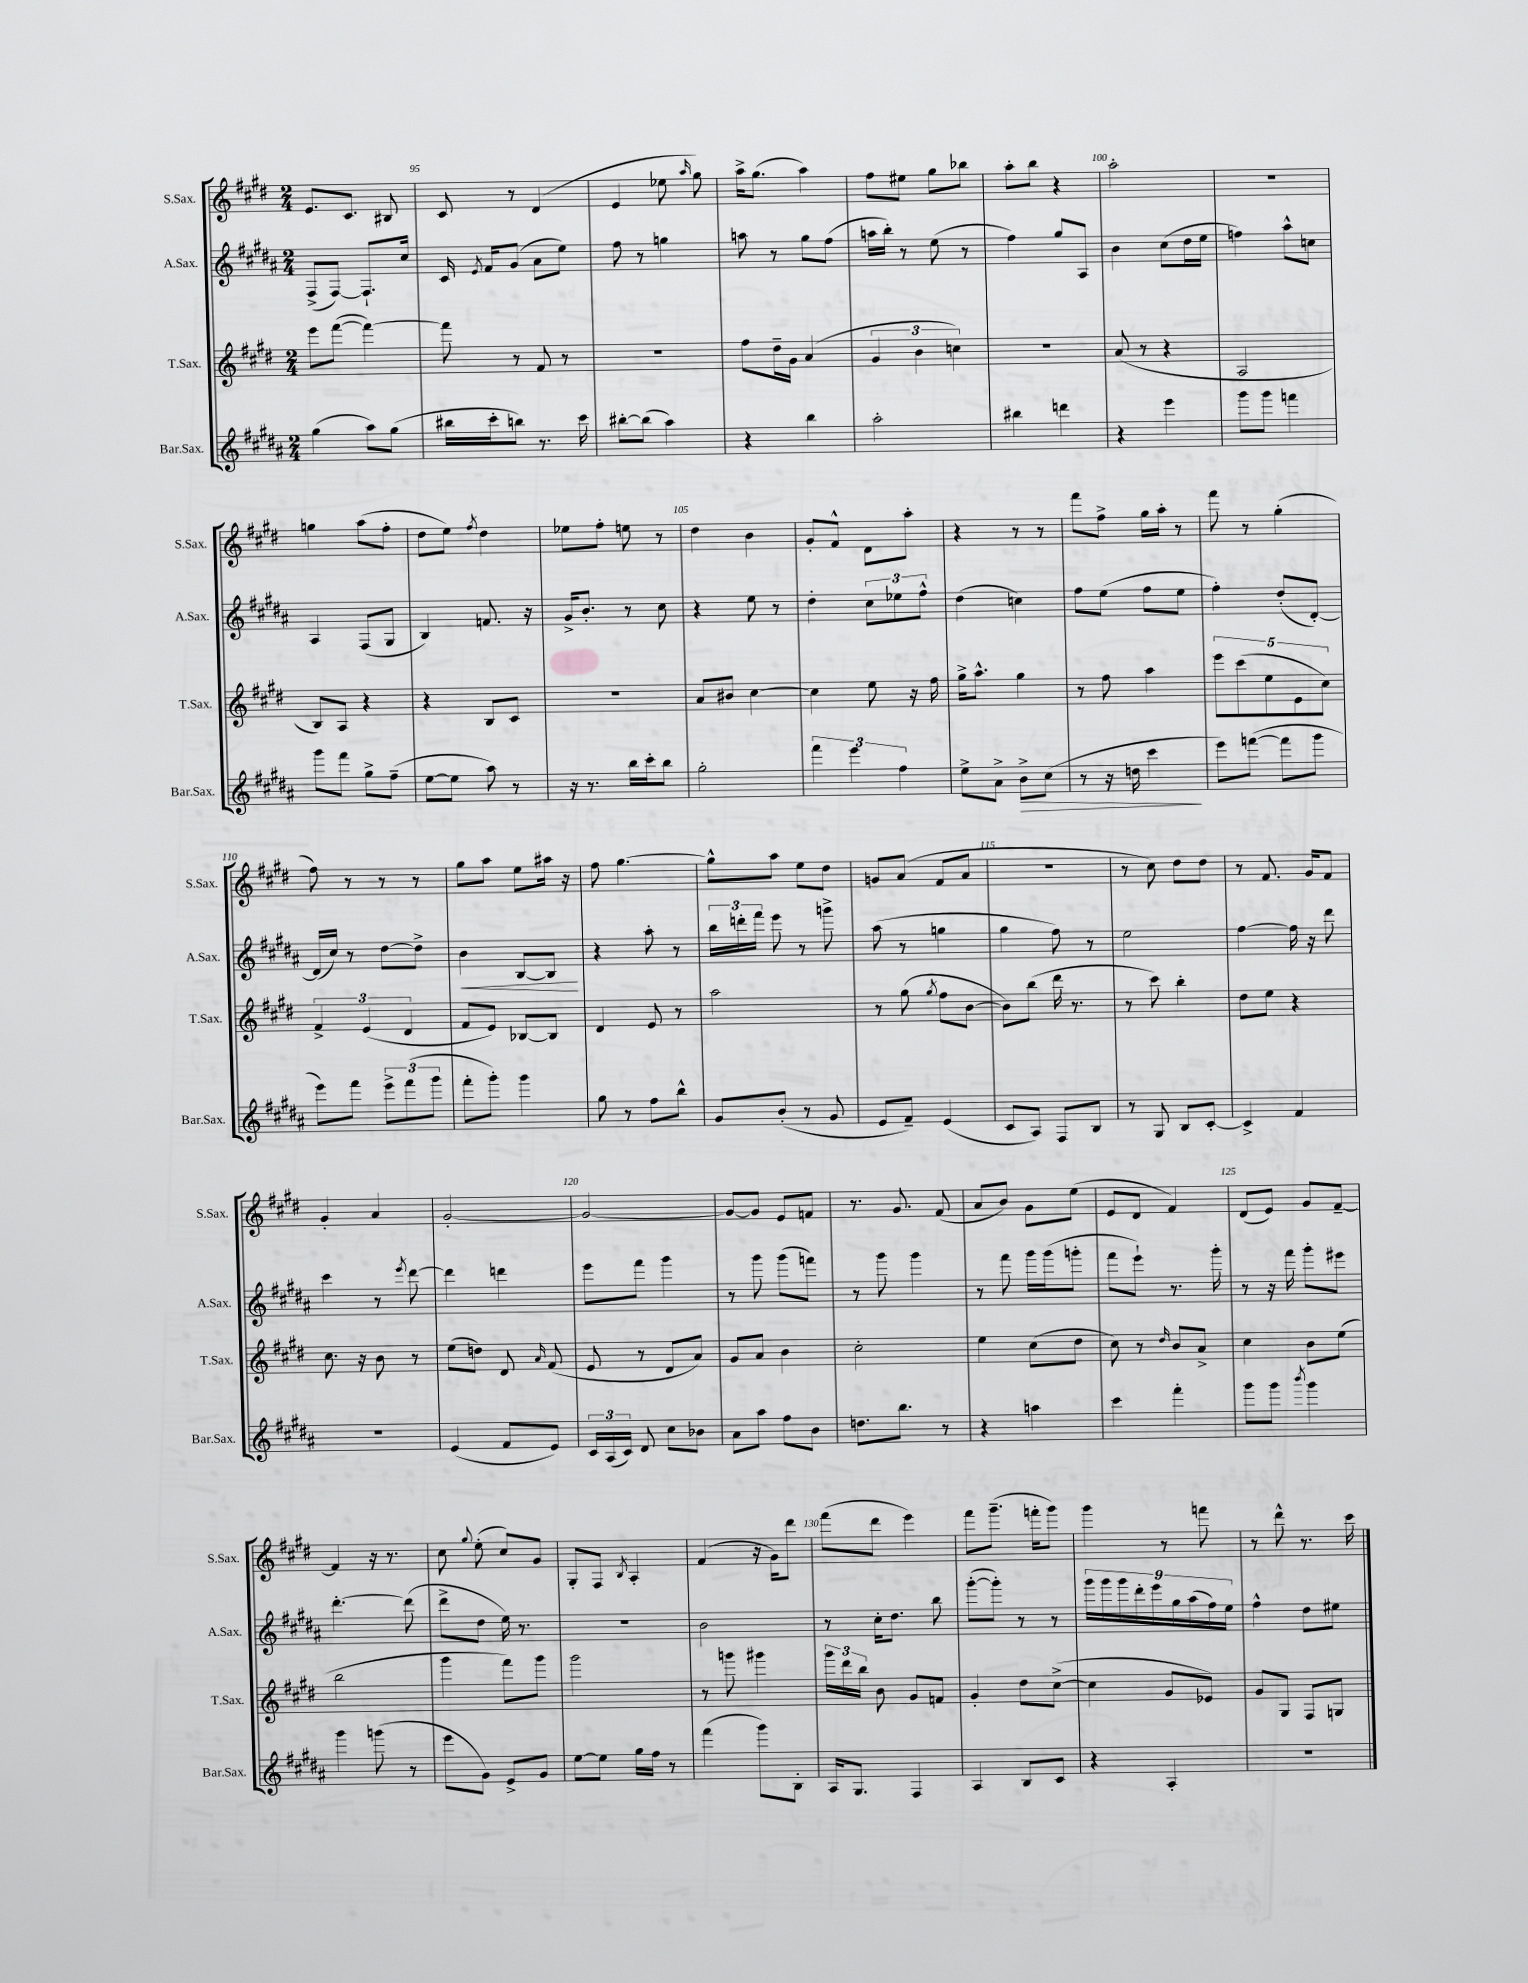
<<
\new StaffGroup <<
\new Staff = "s0" \with { instrumentName = "S.Sax." shortInstrumentName = "S.Sax." } {
    \clef treble \key e \major \numericTimeSignature \time 2/4
    \autoBeamOff e'8.[ cis'8.] bis8 |
    cis'8 r8 dis'4( |
    e'4 ees''8 \grace { a''16 } gis''8) |
    a''16[-> gis''8.]( a''4) |
    fis''8[ eis''8] gis''8[ bes''8] |
    a''8[-. b''8] r4 |
    a''2-. |
    R2 |
    g''4 a''8[( fis''8]-. |
    dis''8[ e''8]) \acciaccatura { fis''8 } dis''4 |
    ees''8[ fis''8]-. e''8 r8 |
    dis''4 b'4 |
    gis'8[-. fis'8]-^ dis'8[ a''8]-. |
    r4 r8 r8 |
    fis'''8[ fis''8]-> gis''16[ a''16]-. r8 |
    fis'''8 r8 gis''4-.( |
    fis''8) r8 r8 r8 |
    gis''8[ a''8] e''8[ ais''16] r16 |
    fis''8 gis''4.~ |
    gis''8[-^ a''8] e''8[ dis''8] |
    g'8[ a'8]( fis'8[ a'8] |
    R2 |
    r8 cis''8) dis''8[ dis''8] |
    r8 fis'8. gis'16[ fis'8] |
    gis'4-. a'4 |
    gis'2~-. |
    gis'2~ |
    gis'8[~ gis'8] e'8[ f'8] |
    r8. gis'8. fis'8( |
    a'8[ b'8]) gis'8[ e''8]( |
    e'8[ dis'8] fis'4) |
    dis'8[( e'8]) gis'8[ fis'8]~-- |
    fis'4 r16 r8. |
    cis''8 \appoggiatura { gis''8 } e''8-.( cis''8[) gis'8] |
    gis8[-. fis8] \acciaccatura { b8 } a4-. |
    fis'4( r16 gis'16[) dis'''8] |
    fis'''8[( dis'''8] e'''4) |
    fis'''8[ gis'''8.]--( f'''16[-. gis'''8]) |
    gis'''4 r8 f'''8 |
    r8 dis'''8-^ r8. cis'''16 \bar "|." |
}
\new Staff = "s1" \with { instrumentName = "A.Sax." shortInstrumentName = "A.Sax." } {
    \clef treble \key b \major \numericTimeSignature \time 2/4
    \autoBeamOff fis8[->( fis8]~) fis8.[-! cis''16] |
    cis'16 \acciaccatura { e'8 } fis'16[ gis'8]( ais'8[ e''8]) |
    fis''8 r8 g''4 |
    a''8 r8 gis''8[ fis''8]( |
    a''16[ b''16]-.) r8 e''8( r8 |
    fis''4) gis''8[ ais8] |
    b'4 cis''8[( dis''16 e''16] |
    f''4) ais''8[-^ c''8] |
    ais4 fis8[( gis8] |
    b4) f'8. r16 |
    gis'16[-> b'8.]-. r8 cis''8 |
    r4 e''8 r8 |
    dis''4-. \tuplet 3/2 { cis''8[ ees''8 fis''8]-^ } |
    dis''4( c''4) |
    fis''8[ e''8]( fis''8[ e''8] |
    fis''4-.) dis''8[-.( dis'8]~-.) |
    dis'16[( cis''16]) r8 dis''8[~ dis''8]-> |
    b'4\< b8[~ b8]\! |
    r4 ais''8-. r8 |
    \tuplet 3/2 { b''16[ d'''16-. fis'''16] } e'''8 r8 g'''8-> |
    ais''8( r8 g''4 |
    gis''4 fis''8) r8 |
    e''2 |
    fis''4~ fis''16 r16 dis'''8 |
    cis'''4 r8 \acciaccatura { e'''8 } dis'''8~ |
    dis'''4 d'''4 |
    e'''8[ fis'''8] gis'''4 |
    r8 gis'''8 gis'''8[( f'''8]) |
    r8 gis'''8 gis'''4 |
    r8 fis'''8 gis'''16[ gis'''16( g'''8]-. |
    fis'''8[ e'''8]-!) r8. gis'''16-. |
    r8 r16 fis'''16 gis'''8[-. eis'''8] |
    dis'''4.~-. dis'''8( |
    dis'''8[-> dis''8] e''16) r8. |
    R2 |
    b'2 |
    r8 cis''16[-. dis''8.] b''8 |
    gis'''8[~-.( gis'''8]-.) r8 r8 |
    \tuplet 9/8 { gis'''16[ gis'''16 gis'''16 dis'''16-. e'''16 gis''16 ais''16( fis''16) e''16] } |
    fis''4-^ dis''8[ eis''8] \bar "|." |
}
\new Staff = "s2" \with { instrumentName = "T.Sax." shortInstrumentName = "T.Sax." } {
    \clef treble \key e \major \numericTimeSignature \time 2/4
    \autoBeamOff e'''8[ fis'''8]~( fis'''4~) |
    fis'''8 r8 fis'8 r8 |
    R2 |
    fis''8[ dis''16-- gis'16] a'4( |
    \tuplet 3/2 { gis'4 b'4 c''4) } |
    r2 |
    a'8( r8 r4 |
    a2 |
    b8[) a8] r4 |
    r4 b8[ cis'8] |
    R2 |
    a'8[ bis'8] cis''4~ |
    cis''4 e''8 r16 fis''16 |
    gis''16[-> a''8.]-^ gis''4 |
    r8 fis''8 a''4 |
    \tuplet 5/4 { e'''8[ cis'''8( e''8 e'8 cis''8]) } |
    \tuplet 3/2 { fis'4-> e'4( dis'4 } |
    fis'8[ e'8]) bes8[~ bes8] |
    dis'4 e'8 r8 |
    a''2 |
    r8 gis''8( \acciaccatura { gis''8 } fis''8[ b'8]~ |
    b'8[) b''8]( dis'''16 r8. |
    r8 cis'''8) b''4-. |
    dis''8[ e''8] r4 |
    cis''8. r16 b'8 r8 |
    e''8[( d''8]) dis'8 \grace { a'16 } fis'8( |
    e'8 r8 dis'8[ a'8]) |
    gis'8[ a'8] b'4 |
    cis''2-. |
    e''4 cis''8[( dis''8] |
    cis''8) r8 \grace { dis''16 } b'8[ a'8]-> |
    cis''4 b'8[ e''8]( |
    b''2 |
    gis'''4 fis'''8[) gis'''8] |
    gis'''2 |
    r8 g'''8 gis'''4 |
    \tuplet 3/2 { gis'''16[ dis'''16 b''16] } b'8 gis'8[ f'8] |
    gis'4-. dis''8[ cis''8]~->( |
    cis''4 gis'8[ ees'8]) |
    gis'8[ gis8] fis8[ g8] \bar "|." |
}
\new Staff = "s3" \with { instrumentName = "Bar.Sax." shortInstrumentName = "Bar.Sax." } {
    \clef treble \key b \major \numericTimeSignature \time 2/4
    \autoBeamOff gis''4( ais''8[) gis''8]( |
    bis''16[ cis'''16-. b''8]) r8. cis'''16 |
    bis''8[~-. bis''8]( ais''4) |
    r4 b''4 |
    ais''2-. |
    bis''4 d'''4 |
    r4 e'''4 |
    gis'''8[ gis'''8] f'''4 |
    gis'''8[ fis'''8] gis''8[-> fis''8]--( |
    e''8[~ e''8] ais''8) r8 |
    r16 r8. b''16[ cis'''16-. b''8] |
    gis''2-. |
    \tuplet 3/2 { fis'''4 e'''4 fis''4 } |
    e''8[-> ais'8]-> b'8[->\> cis''8]( |
    r8 r16 d''16 cis'''4\! |
    e'''8[) f'''8]~( f'''8[ gis'''8] |
    e'''8[) fis'''8] \tuplet 3/2 { e'''8[-> fis'''8( gis'''8] } |
    fis'''8[-. gis'''8]-.) gis'''4 |
    gis''8 r8 fis''8[ b''8]-^ |
    gis'8[ b'8]-.( r8 gis'8 |
    e'8[ fis'8]--) e'4( |
    cis'8[ ais8]) fis8[ b8] |
    r8 gis8 b8[ cis'8]~-. |
    cis'4-> fis'4 |
    R2 |
    e'4( fis'8[ e'8]) |
    \tuplet 3/2 { cis'16[ ais16( cis'16]) } dis'8 cis''8[ bes'8] |
    ais'8[ ais''8] fis''8[ b'8] |
    d''8.[ b''8.] r8 |
    r4 a''4 |
    cis'''4 fis'''4-. |
    gis'''8[ gis'''8] \acciaccatura { b'''8 } gis'''4 |
    gis'''4 g'''8( r8 |
    e'''8[ gis'8]) e'8[-> gis'8] |
    e''8[~ e''8] gis''16[ fis''16] r8 |
    fis'''4( gis'''8[) b8]-. |
    ais16[ gis8.] fis4 |
    ais4 b8[ cis'8] |
    r4 ais4-. |
    R2 \bar "|." |
}
>>
>>
\layout { \context { \Score currentBarNumber = #94 \override BarNumber.break-visibility = ##(#f #t #t) barNumberVisibility = #(every-nth-bar-number-visible 5) } }
